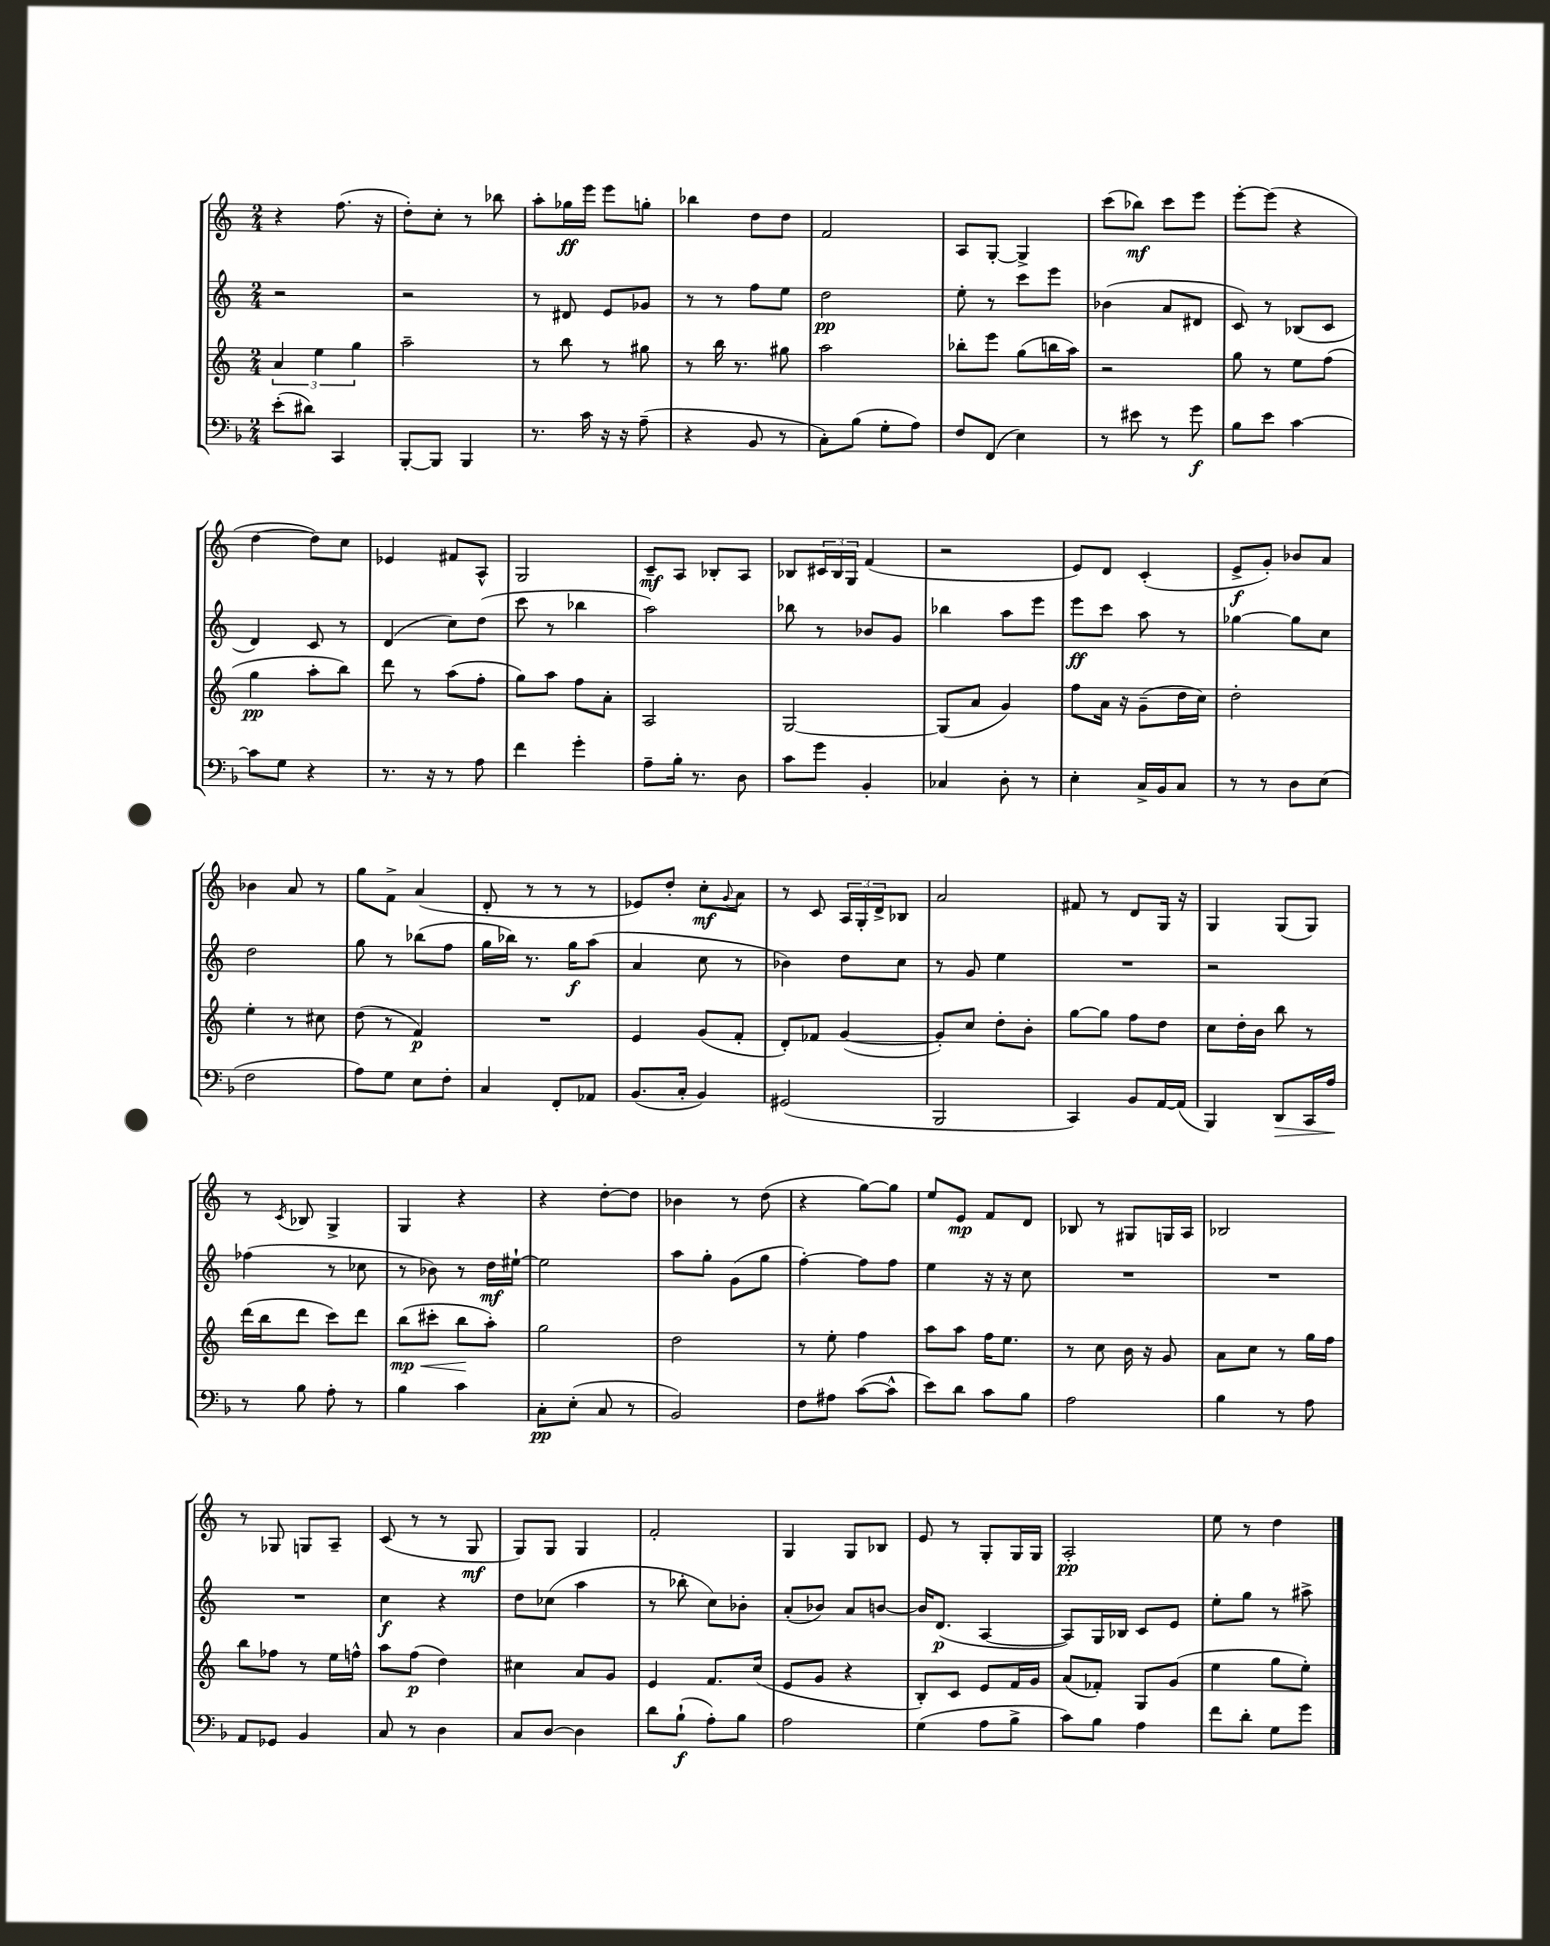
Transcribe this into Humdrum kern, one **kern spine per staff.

**kern	**kern	**kern	**kern
*staff4	*staff3	*staff2	*staff1
*clefF4	*clefG2	*clefG2	*clefG2
*k[b-]	*k[]	*k[]	*k[]
*M2/4	*M2/4	*M2/4	*M2/4
(8e'	6a	2r	4r
8d#)	.	.	.
.	6ee	.	.
4CC	.	.	(8.ff
.	6gg	.	.
.	.	.	16r
=	=	=	=
[8BBB-'	2aa~	2r	8dd')
8BBB-]	.	.	8cc'
4BBB-	.	.	8r
.	.	.	8bb-
=	=	=	=
8.r	8r	8r	8aa'
.	8bb	8d#	16gg-
16c	.	.	16eee
16r	8r	8e	8eee
16r	.	.	.
(8A~	8gg#	8g-	8gg'
=	=	=	=
4r	8r	8r	4bb-
.	16bb	8r	.
.	8.r	.	.
8BB-	.	8ff	8dd
8r	8gg#	8ee	8dd
=	=	=	=
8C')	2aa	2dd	2f
(8B-	.	.	.
8G'	.	.	.
8A)	.	.	.
=	=	=	=
8F	8bb-'	8ee'	8A
(8FF	8eee	8r	[8G'
4E)	(8gg	8ccc	4G^]
.	16bb	8eee	.
.	16aa)	.	.
=	=	=	=
8r	2r	(4b-	(8ccc
8e#	.	.	8bb-)
8r	.	8a	8ccc
8g	.	8d#	8eee
=	=	=	=
8B-	8gg	8c)	[8eee'
8e	8r	8r	(8eee]
[4c	8ee	(8B-	4r
.	(8ff	8c	.
=	=	=	=
8c]	4gg	4d)	[4dd
8G	.	.	.
4r	8aa'	8c	8dd])
.	8bb)	8r	8cc
=	=	=	=
8.r	8ddd	(4d	4e-
.	8r	.	.
16r	.	.	.
8r	(8aa	8cc)	8f#
8A	8ff'	(8dd	8A^^
=	=	=	=
4f	8gg)	8ccc	2G
.	8aa	8r	.
4g'	8ff	4bb-	.
.	8a'	.	.
=	=	=	=
8A~	2A	2aa)	8c~
16B-'	.	.	8A
8.r	.	.	.
.	.	.	8B-'
8D	.	.	8A
=	=	=	=
8c	[2G	8bb-	8B-
8g	.	8r	24c#
.	.	.	24B-
.	.	.	24G
4BB-'	.	8b-	(4f
.	.	8g	.
=	=	=	=
4C-	(8G]	4bb-	2r
.	8a	.	.
8D'	4g)	8aa	.
8r	.	8eee	.
=	=	=	=
4E'	8ff	8eee	8e)
.	16a	8ccc	8d
.	16r	.	.
16C^	(8g~	8aa	(4c'
16BB-	.	.	.
8C	16dd	8r	.
.	16cc)	.	.
=	=	=	=
8r	2dd'	[4gg-	8e^
8r	.	.	8g')
8D	.	8gg-]	8b-
(8E	.	8cc	8a
=	=	=	=
2F	4ee'	2dd	4b-
.	8r	.	8a
.	8cc#	.	8r
=	=	=	=
8A)	(8dd	8gg	8gg
8G	8r	8r	8f^
8E	4f)	(8bb-	(4a
8F'	.	8ff	.
=	=	=	=
4C	2r	16gg	8d'
.	.	16bb-)	.
.	.	8.r	8r
8FF'	.	.	8r
.	.	16gg	.
8AA-	.	(8aa	8r
=	=	=	=
(8.BB-	4e	4a	8e-)
.	.	.	8dd'
16C'	.	.	.
4BB-)	(8g	8cc	8cc'
.	.	.	8qqg
.	8f'	8r	8a
=	=	=	=
(2GG#	8d')	4b-)	8r
.	8f-	.	8c
.	([4g	8dd	24A
.	.	.	24G'
.	.	.	24d^
.	.	8cc	8B-
=	=	=	=
2BBB-	8g'])	8r	2a
.	8cc	8g	.
.	8dd'	4ee	.
.	8b'	.	.
=	=	=	=
4CC)	[8gg	2r	8f#
.	8gg]	.	8r
8BB-	8ff	.	8d
[16AA	8dd	.	16G
(16AA]	.	.	16r
=	=	=	=
4BBB-)	8cc	2r	4G
.	16dd'	.	.
.	16b	.	.
8DD	8bb	.	(8G
16CC	8r	.	8G)
16A	.	.	.
=	=	=	=
8r	(16ddd	(4ff-	8r
.	16bb	.	.
.	.	.	8qc
8B-	8ddd	.	8B-
8A'	8ccc)	8r	4G^
8r	8ddd	8cc-	.
=	=	=	=
4B-	(8bb	8r	4G
.	8ccc#'	8b-)	.
4c	8bb	8r	4r
.	8aa')	16dd	.
.	.	[16ee#`	.
=	=	=	=
8C'	2gg	2ee#]	4r
(8E'	.	.	.
8C	.	.	[8dd'
8r	.	.	8dd]
=	=	=	=
2BB-)	2dd	8aa	4b-
.	.	8gg'	.
.	.	(8g	8r
.	.	8gg	(8dd
=	=	=	=
8F	8r	[4ff')	4r
8A#	8ee'	.	.
([8c	4ff	8ff]	[8gg)
8c^^]	.	8ff	8gg]
=	=	=	=
8e)	8aa	4ee	8ee
8d	8aa	.	8e
8c	16ff	16r	8f
.	8.ee	16r	.
8B-	.	8cc	8d
=	=	=	=
2A	8r	2r	8B-
.	8cc	.	8r
.	16b	.	8G#
.	16r	.	.
.	8g	.	16G
.	.	.	16A
=	=	=	=
4B-	8a	2r	2B-
.	8cc	.	.
8r	8r	.	.
8A	16gg	.	.
.	16ff	.	.
=	=	=	=
8AA	8bb	2r	8r
8GG-	8ff-	.	8G-
4BB-	8r	.	8G
.	16ee	.	8A~
.	16ff^^	.	.
=	=	=	=
8C	8aa	4cc	(8c
8r	(8ff	.	8r
4D	4dd)	4r	8r
.	.	.	8G
=	=	=	=
8C	4cc#	8dd	8G)
[8D	.	(8cc-	8G
4D]	8a	4aa	4G
.	8g	.	.
=	=	=	=
8d	4e	8r	2f'
(8B-`	.	8bb-'	.
8A')	8.f	8cc)	.
8B-	.	8b-'	.
.	(16cc	.	.
=	=	=	=
2A	8e	(8a'	4G
.	8g	8b-)	.
.	4r	8a	8G
.	.	[8b	8B-
=	=	=	=
(4G	8B')	16b]	8e
.	.	(8.d	.
.	8c	.	8r
8A	8e	[4A	8G'
8B-^	16f	.	16G
.	16g	.	16G
=	=	=	=
8c)	(8a	8A])	2A'
8B-	8f-')	16G	.
.	.	16B-	.
4A	8G	8c	.
.	(8g	8e	.
=	=	=	=
8f	4ee	8ee'	8ee
8d'	.	8gg	8r
8G	8gg	8r	4dd
8g	8ee')	8aa#^	.
==	==	==	==
*-	*-	*-	*-
